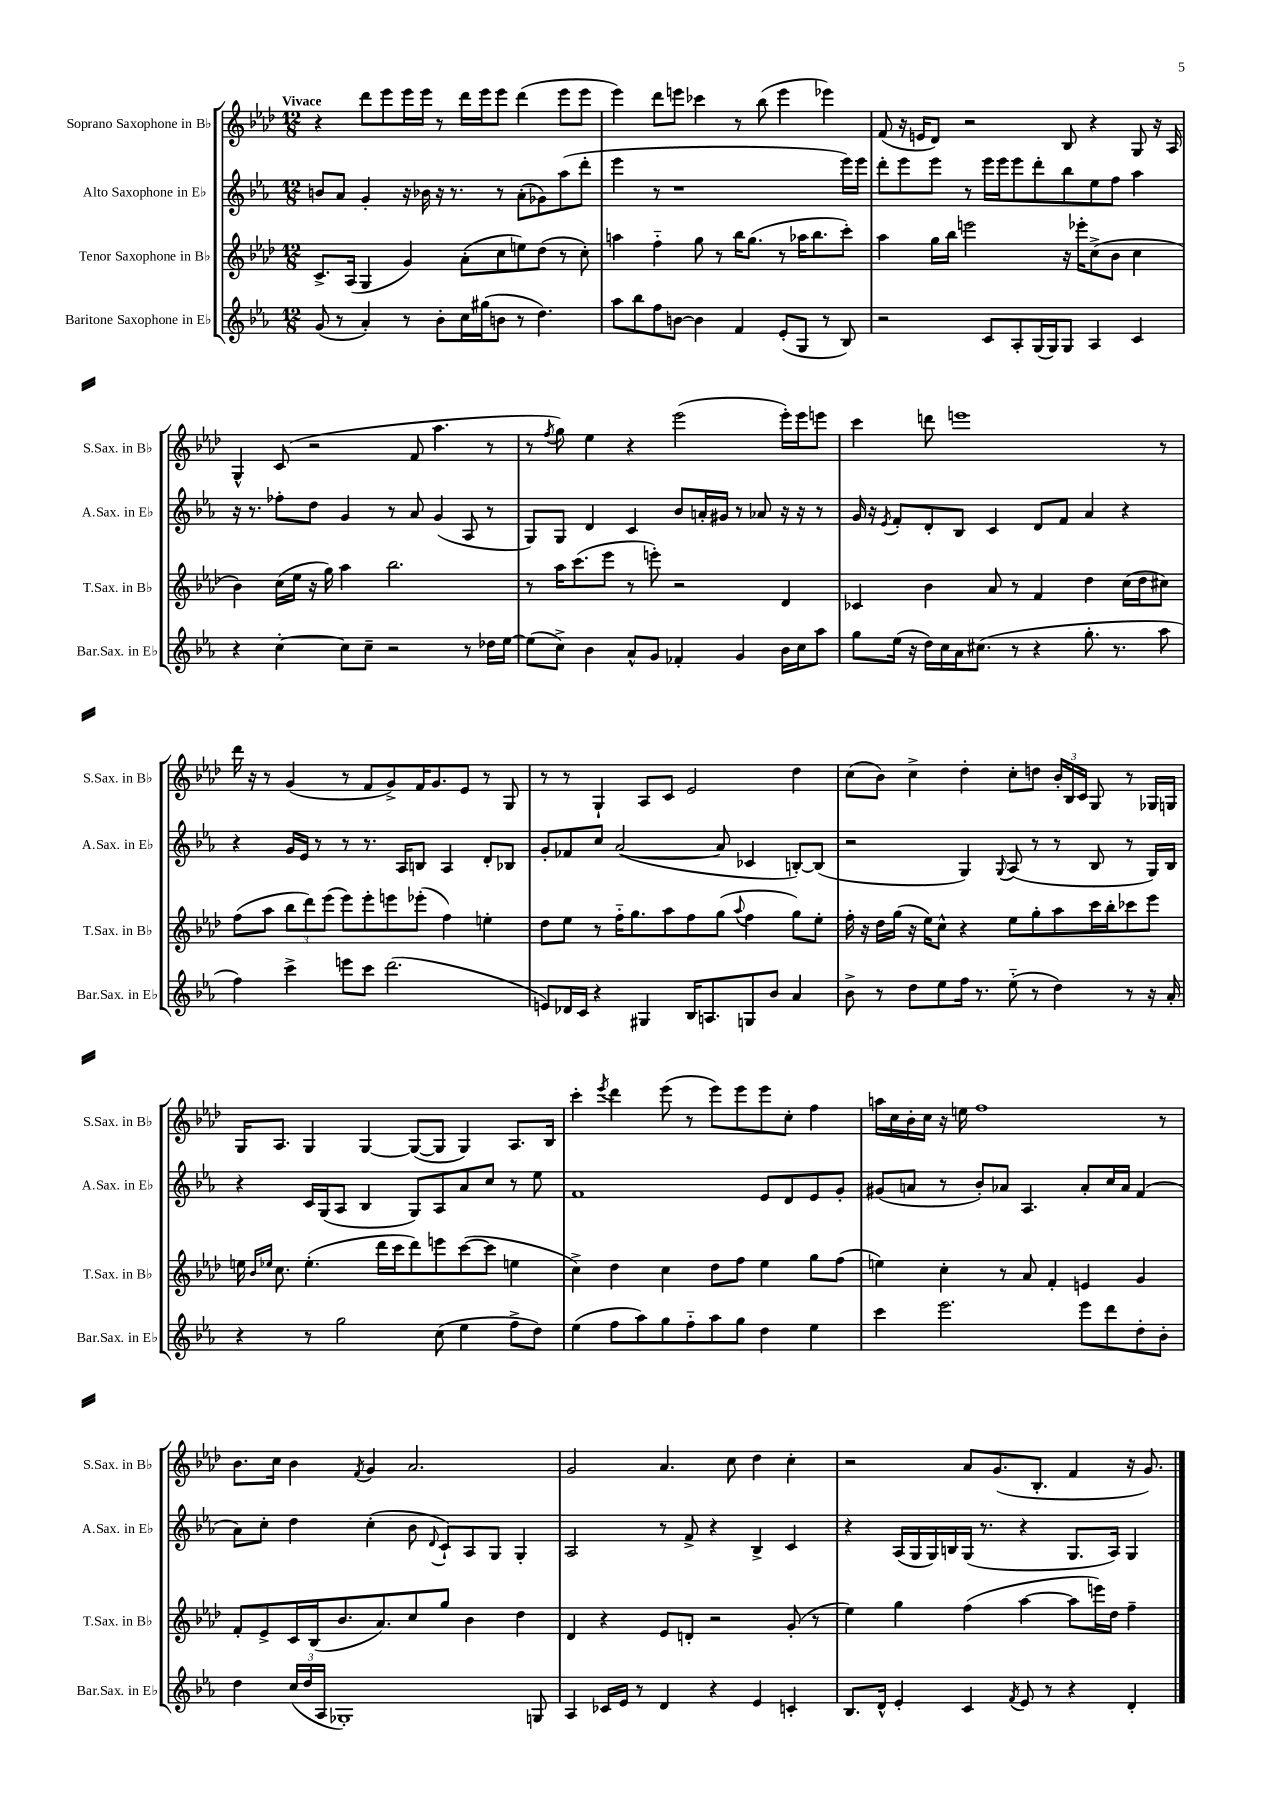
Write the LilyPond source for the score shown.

<<
\new StaffGroup <<
\new Staff = "s0" \with { instrumentName = "Soprano Saxophone in Bb" shortInstrumentName = "S.Sax. in Bb" } {
    \clef treble \key aes \major \numericTimeSignature \time 12/8 \tempo "Vivace"
    \autoBeamOff r4 des'''8[ ees'''8 ees'''16 ees'''16] r8 des'''16[ ees'''16 ees'''8] des'''4( ees'''8[ ees'''8] |
    ees'''4) des'''8[ e'''8] ces'''4 r8 bes''8( e'''4 ees'''4) |
    f'8( r16 e'16[ des'8]) r2 bes8 r4 g8 r16 aes16 |
    g4-^ c'8( r2 f'8 aes''4. r8 |
    r8 \acciaccatura { f''8 } g''8) ees''4 r4 ees'''2( ees'''16[-.) ees'''16 e'''8] |
    c'''4 d'''8 e'''1 r8 |
    des'''16 r16 r8 g'4( r8 f'8[ g'8->) f'16 g'8. ees'8] r8 g8 |
    r8 r8 g4-! aes8[ c'8] ees'2 des''4 |
    c''8[( bes'8]) c''4-> des''4-. c''8[-. d''8] \tuplet 3/2 { bes'16[-. bes16 c'16] } g8 r8 ges16[ g16] |
    g16[ aes8.] g4 g4~ g8[~( g8] g4) aes8.[ bes16] |
    c'''4-. \acciaccatura { ees'''8 } des'''4 ees'''8( r8 ees'''8[) ees'''8 ees'''8 c''8]-. f''4 |
    a''16[ c''16 bes'16-. c''16] r16 e''16 f''1 r8 |
    bes'8.[ c''16] bes'4 \acciaccatura { f'8 } g'4 aes'2. |
    g'2 aes'4. c''8 des''4 c''4-. |
    r2 aes'8[ g'8.( bes8.]-. f'4 r16 g'8.) \bar "|." |
}
\new Staff = "s1" \with { instrumentName = "Alto Saxophone in Eb" shortInstrumentName = "A.Sax. in Eb" } {
    \clef treble \key ees \major \numericTimeSignature \time 12/8
    \autoBeamOff b'8[ aes'8] g'4-. r16 bes'16 r16 r8. r8 aes'8[-.( ges'8) aes''8( d'''8]-. |
    ees'''4 r8 r1 ees'''16[) ees'''16] |
    d'''8[-. ees'''8 ees'''8] r8 ees'''16[ ees'''16 ees'''8 d'''8-. bes''8 ees''8 f''8] aes''4 |
    r16 r8. fes''8[-. d''8] g'4 r8 aes'8 g'4( aes8 r8 |
    g8[) g8] d'4 c'4 bes'8[ a'16-. gis'16] r8 aes'8 r16 r16 r8 |
    g'16 r16 \acciaccatura { ees'8 } f'8[-. d'8-. bes8] c'4 d'8[ f'8] aes'4 r4 |
    r4 g'16[ ees'16] r8 r8 r8. aes16[ b8] aes4 d'8[-. bes8] |
    g'8[-. fes'8 c''8] aes'2~( aes'8 ces'4 b8[~-.) b8]( |
    r2 g4) \appoggiatura { g8 } aes8( r8 r8 bes8 r8 g16[) bes16] |
    r4 c'16[ g16( aes8] bes4 g8[) aes8 aes'8 c''8] r8 ees''8 |
    f'1 ees'8[ d'8 ees'8 g'8]-. |
    gis'8[( a'8] r8 bes'8[-.) aes'8] aes4. aes'8[-. c''16 aes'16] f'4( |
    aes'8[) c''8]-. d''4 c''4-.( bes'8 \appoggiatura { d'8 } c'8[-!) aes8 g8] g4-. |
    aes2 r8 f'8-> r4 bes4-> c'4 |
    r4 aes16[( g16 g16) b16 g16]( r8. r4 g8.[ aes16]) g4 \bar "|." |
}
\new Staff = "s2" \with { instrumentName = "Tenor Saxophone in Bb" shortInstrumentName = "T.Sax. in Bb" } {
    \clef treble \key aes \major \numericTimeSignature \time 12/8
    \autoBeamOff c'8.[-> aes16]( g4 g'4) aes'8[-.( c''8 e''8) des''8]( r8 c''8-.) |
    a''4 f''4-_ g''8 r8 bes''16[ g''8.]( r8 aes''16[ bes''8. c'''8]-.) |
    aes''4 g''16[ bes''16] e'''2 r16 ees'''16[-. c''8->( bes'8] c''4 |
    bes'4) c''16[( ees''16] r16 g''16) aes''4 bes''2. |
    r8 aes''16[ c'''8.( ees'''8] r8 e'''8-.) r2 des'4 |
    ces'4 bes'4 aes'8 r8 f'4 des''4 c''16[( des''16 cis''8]) |
    f''8[( aes''8] \tuplet 3/2 { bes''8[ des'''8) ees'''8]( } ees'''8[) ees'''8-. e'''8 ees'''8]-.( f''4) e''4-. |
    des''8[ ees''8] r8 f''16[-_ g''8. aes''8 f''8 g''8]( \appoggiatura { aes''8 } f''4 g''8[) ees''8]-. |
    f''16-. r16 des''16[ g''16]( r16 ees''16[) c''8]-^ r4 ees''8[ g''8-. aes''8 c'''16 bes''16-. ces'''8 ees'''8] |
    e''16 \grace { bes'16[ ees''16] } c''8. ees''4.-.( des'''16[ c'''16 des'''8) e'''8 c'''8~( c'''8] e''4 |
    c''4->) des''4 c''4 des''8[ f''8] ees''4 g''8[ f''8]( |
    e''4) c''4-. r8 aes'8 f'4-. e'4 g'4 |
    f'8[-. ees'8-> c'16 bes16( bes'8. aes'8.) c''8 g''8] bes'4 des''4 |
    des'4 r4 ees'8[ d'8]-. r2 g'8-.( r8 |
    ees''4) g''4 f''4( aes''4~ aes''8[ e'''16) des''16] f''4-- \bar "|." |
}
\new Staff = "s3" \with { instrumentName = "Baritone Saxophone in Eb" shortInstrumentName = "Bar.Sax. in Eb" } {
    \clef treble \key ees \major \numericTimeSignature \time 12/8
    \autoBeamOff g'8( r8 aes'4-.) r8 bes'8[-. c''16 gis''16( b'8] r8 d''4.) |
    aes''8[ bes''8 f''8 b'8]~ b'4 f'4 ees'8[-.( g8] r8 bes8) |
    r2 c'8[ aes8-. g16( g16) g8] aes4 c'4 |
    r4 c''4~-. c''8[ c''8]-- r2 r8 des''16[ ees''16]~ |
    ees''8[( c''8]->) bes'4 aes'8[-^ g'8] fes'4-. g'4 bes'16[ c''16 aes''8] |
    g''8[ ees''16]( r16 d''16[) c''16 aes'16 cis''8.]( r8 r4 g''8.-. r8. aes''8 |
    f''4) c'''4-> e'''8[ c'''8] d'''2.( |
    e'8[) des'16 c'16] r4 gis4 bes16[ a8. g8 bes'8] aes'4 |
    bes'8-> r8 d''8[ ees''8 f''16] r8. ees''8-_( r8 d''4) r8 r16 aes'16-. |
    r4 r8 g''2 c''8( ees''4 f''8[-> d''8]) |
    ees''4( f''8[ aes''8) g''8 f''8-_ aes''8 g''8] d''4 ees''4 |
    c'''4 ees'''2. ees'''8[ d'''8 d''8-. bes'8]-. |
    d''4 \tuplet 3/2 { c''16[( d''16 aes16] } ges1-.) g8 |
    aes4 ces'16[ ees'16] r8 d'4 r4 ees'4 c'4-. |
    bes8.[ d'16]-^ ees'4-. c'4 \acciaccatura { f'8 } ees'8 r8 r4 d'4-. \bar "|." |
}
>>
>>
\layout { \context { \Score \remove "Bar_number_engraver" } }
